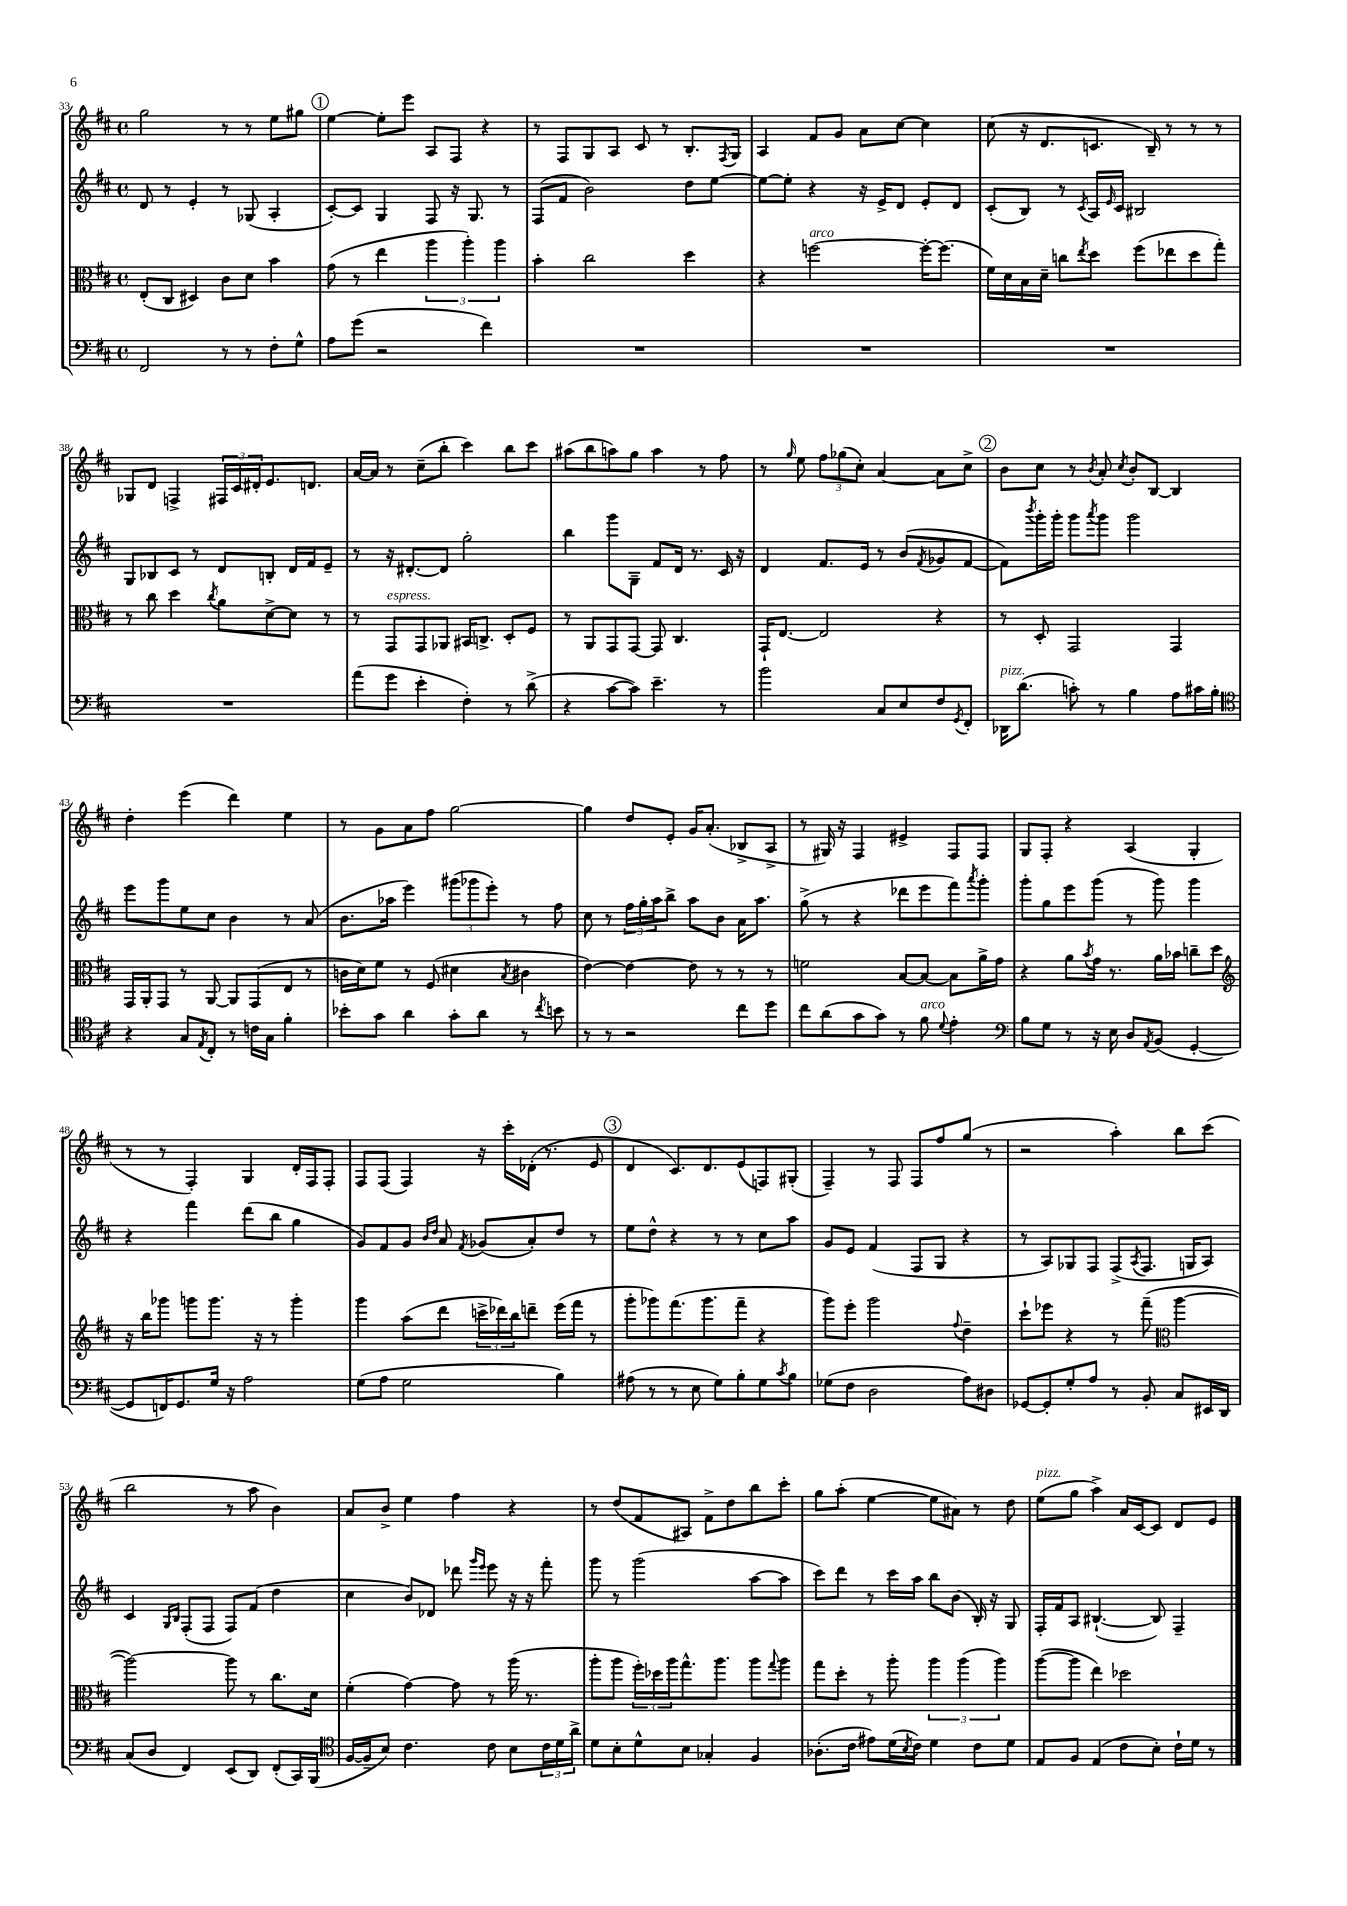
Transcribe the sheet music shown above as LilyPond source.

<<
\new StaffGroup <<
\new Staff = "s0" {
    \clef treble \key d \major \defaultTimeSignature \time 4/4
    g''2 r8 r8 e''8 gis''8 |
    \mark \markup { \circle "1" } e''4~ e''8-. e'''8 a8 fis8 r4 |
    r8 fis8 g8 a8 cis'8 r8 b8.-. \acciaccatura { fis8 } g16 |
    a4 fis'8 g'8 a'8 cis''8~ cis''4 |
    cis''8( r16 d'8. c'8. b16--) r8 r8 r8 |
    ges8 d'8 f4-> \tuplet 3/2 { fis16 cis'16 dis'16-. } e'8. d'8. |
    a'16~ a'16 r8 cis''8--( b''8-. cis'''4) b''8 cis'''8 |
    ais''8( b''8 a''8) g''8 a''4 r8 fis''8 |
    r8 \grace { g''16 } e''8 \tuplet 3/2 { fis''8 ges''8( cis''8-.) } a'4~ a'8 cis''8-> |
    \mark \markup { \circle "2" } b'8 cis''8 r8 \acciaccatura { b'8 } a'8-. \acciaccatura { cis''8 } b'8-. b8~ b4 |
    d''4-. e'''4( d'''4) e''4 |
    r8 g'8 a'8 fis''8 g''2~ |
    g''4 d''8 e'8-. g'16 a'8.-.( bes8-> a8-> |
    r8 gis16) r16 fis4 eis'4-> fis8 fis8 |
    g8 fis8-. r4 a4( g4-. |
    r8 r8 fis4-.) g4 d'16-. fis16 fis8-. |
    fis8 fis8( fis4) r16 cis'''16-. des'16-.( r8. e'8 |
    \mark \markup { \circle "3" } d'4 cis'8.) d'8. e'8( f8) gis8-.( |
    fis4--) r8 fis8 fis8 fis''8 g''8( r8 |
    r2 a''4-.) b''8 cis'''8( |
    b''2 r8 a''8 b'4) |
    a'8 b'8-> e''4 fis''4 r4 |
    r8 d''8( fis'8 ais8) fis'8-> d''8 b''8 cis'''8-. |
    g''8 a''8-.( e''4~ e''8 ais'8) r8 d''8 |
    e''8^\markup { \italic "pizz." }( g''8 a''4->) a'16 cis'16~ cis'8 d'8 e'8 \bar "|." |
}
\new Staff = "s1" {
    \clef treble \key d \major \defaultTimeSignature \time 4/4
    d'8 r8 e'4-. r8 ges8( a4-. |
    \mark \markup { \circle "1" } cis'8~-.) cis'8 g4 fis8 r16 g8. r8 |
    fis8( fis'8 b'2) d''8 e''8~ |
    e''8~ e''8-. r4 r16 e'16-> d'8 e'8-. d'8 |
    cis'8-.( b8) r8 \acciaccatura { cis'8 } a16 \grace { e'16 } cis'16 bis2 |
    g8 bes8 cis'8 r8 d'8 b8-. d'16 fis'16 e'8-- |
    r8 r16 dis'8.~-. dis'8 g''2-. |
    b''4 g'''8 g8-- fis'8 d'16 r8. cis'16 r16 |
    d'4 fis'8. e'16 r8 b'8( \acciaccatura { fis'8 } ges'8 fis'8~ |
    \mark \markup { \circle "2" } fis'8) \acciaccatura { b'''8 } g'''16-. g'''16-. g'''8 \acciaccatura { a'''8 } g'''8 g'''2 |
    e'''8 g'''8 e''8 cis''8 b'4 r8 a'8( |
    b'8. aes''16 e'''4) \tuplet 3/2 { gis'''8( ges'''8 e'''8-.) } r8 fis''8 |
    cis''8 r8 \tuplet 3/2 { fis''16 g''16-. a''16 } b''8-> a''8 b'8 a'16 a''8. |
    g''8->( r8 r4 des'''8 e'''8 fis'''8) \acciaccatura { a'''8 } g'''8-. |
    g'''8-. g''8 e'''8 g'''8( r8 g'''8) g'''4 |
    r4 fis'''4 d'''8( b''8 g''4 |
    g'8) fis'8 g'8 \grace { b'16 d''16 } a'8 \acciaccatura { fis'8 } ges'8( a'8-.) d''8 r8 |
    \mark \markup { \circle "3" } e''8 d''8-^ r4 r8 r8 cis''8 a''8 |
    g'8 e'8 fis'4( fis8 g8 r4 |
    r8 a8) ges8 fis8 fis8->( \acciaccatura { a8 } fis8. g16 a8) |
    cis'4 \grace { g16 b16 } fis8-.( fis8 fis8) fis'8( d''4 |
    cis''4 b'8) des'8 des'''8 \grace { g'''16 e'''16 } e'''8 r16 r16 fis'''8-. |
    g'''8 r8 g'''2( a''8~ a''8 |
    cis'''8) d'''8 r8 cis'''16 a''16 b''8 b'8( b16-.) r16 g8 |
    fis16-. fis'16 a8 bis4.~-!( bis8) fis4-- \bar "|." |
}
\new Staff = "s2" {
    \clef alto \key d \major \defaultTimeSignature \time 4/4
    e8-.( cis8 dis4) cis'8 d'8 b'4 |
    \mark \markup { \circle "1" } g'8( r8 e''4 \tuplet 3/2 { a''4 a''4-.) a''4 } |
    b'4-. cis''2 d''4 |
    r4 f''2~^\markup { \italic "arco" } f''16~-. f''8.( |
    fis'16) d'16 b16 d'16-- c''8 \acciaccatura { e''8 } d''8 fis''8( ees''8 d''8 g''8-.) |
    r8 cis''8 d''4 \acciaccatura { cis''8 } a'8 d'8~-> d'8 r8 |
    r8 g,8^\markup { \italic "espress." } g,8 aes,8 bis,16 c8.-> d8-. fis8 |
    r8 a,8 g,8 g,8~ g,8 cis4. |
    g,16-! e8.~ e2 r4 |
    \mark \markup { \circle "2" } r8 d8-. g,2 g,4 |
    g,16 a,16-. g,8 r8 a,8~ a,8 g,8( e8 r8 |
    c'16 d'16) fis'8 r8 fis8( dis'4 \acciaccatura { b8 } cis'4 |
    e'4~) e'4~ e'8 r8 r8 r8 |
    f'2 b8~ b8~ b8 a'16-> g'16 |
    r4 a'8 \acciaccatura { b'8 } g'16 r8. a'16 bes'16 c''8-- d''8 |
    \clef treble r16 b''16 ges'''8 g'''8 g'''8. r16 r8 g'''4-. |
    g'''4 a''8( d'''8 \tuplet 3/2 { c'''16-> des'''16) b''16 } d'''8-- e'''16( fis'''16 r8 |
    \mark \markup { \circle "3" } g'''8-. ges'''8) fis'''8.( ges'''8. fis'''8-- r4 |
    g'''8) e'''8-. g'''2 \appoggiatura { fis''8 } d''4-- |
    cis'''8-! ees'''8 r4 r8 fis'''8--( \clef alto a''4~ |
    a''2~) a''8 r8 cis''8. d'16 |
    fis'4-.( g'4~) g'8 r8 a''16( r8. |
    a''8-. a''8 \tuplet 3/2 { fis''16-.) des''16 a''16 } g''8.-^ a''8. a''8 \appoggiatura { g''8 } a''8 |
    g''8 d''8-. r8 a''8-. \tuplet 3/2 { a''4 a''4( a''4) } |
    a''8~( a''8 e''4) des''2 \bar "|." |
}
\new Staff = "s3" {
    \clef bass \key d \major \defaultTimeSignature \time 4/4
    fis,2 r8 r8 fis8-. g8-^ |
    \mark \markup { \circle "1" } a8 g'8( r2 fis'4) |
    R1 |
    R1 |
    R1 |
    R1 |
    a'8( g'8 e'4-. fis4-.) r8 d'8->( |
    r4 cis'8~ cis'8) e'4.-- r8 |
    b'2 cis8 e8 fis8 \acciaccatura { g,8 } fis,8-. |
    \mark \markup { \circle "2" } des,16^\markup { \italic "pizz." } d'8.( c'8-.) r8 b4 a8 cis'16 b16-. |
    \clef tenor r4 g8 \acciaccatura { e8 } cis8-. r8 c'16 g16 fis'4-. |
    bes'8-. g'8 a'4 g'8-. a'8 r8 \acciaccatura { cis''8 } b'8 |
    r8 r8 r2 cis''8 d''8 |
    cis''8 a'8( g'8 g'8) r8 fis'8^\markup { \italic "arco" } \appoggiatura { d'8 } e'4-. |
    \clef bass b8 g8 r8 r16 e16 d8 \acciaccatura { a,8 } b,8( g,4~-. |
    g,8 f,16) g,8. g16 r16 a2 |
    g8( a8 g2 b4) |
    \mark \markup { \circle "3" } ais8( r8 r8 e8 g8) b8-. g8 \acciaccatura { cis'8 } b8 |
    ges8( fis8 d2 a8) dis8 |
    ges,8~ ges,8-. g8-. a8 r8 b,8-. cis8 eis,16 d,16 |
    cis8( d8 fis,4) e,8( d,8) fis,8-.( cis,16) b,,16( |
    \clef tenor fis16~ fis16-- b8) cis'4. cis'8 b8 \tuplet 3/2 { cis'16 d'16 a'16-> } |
    d'8 b8-. d'8-^ b8 ges4-. fis4 |
    aes8.-.( cis'16 eis'8) d'16( \acciaccatura { b8 } cis'16) d'4 cis'8 d'8 |
    e8 fis8 e4( cis'8 b8-.) cis'16-! d'16 r8 \bar "|." |
}
>>
>>
\layout { \context { \Score currentBarNumber = #33 } }
